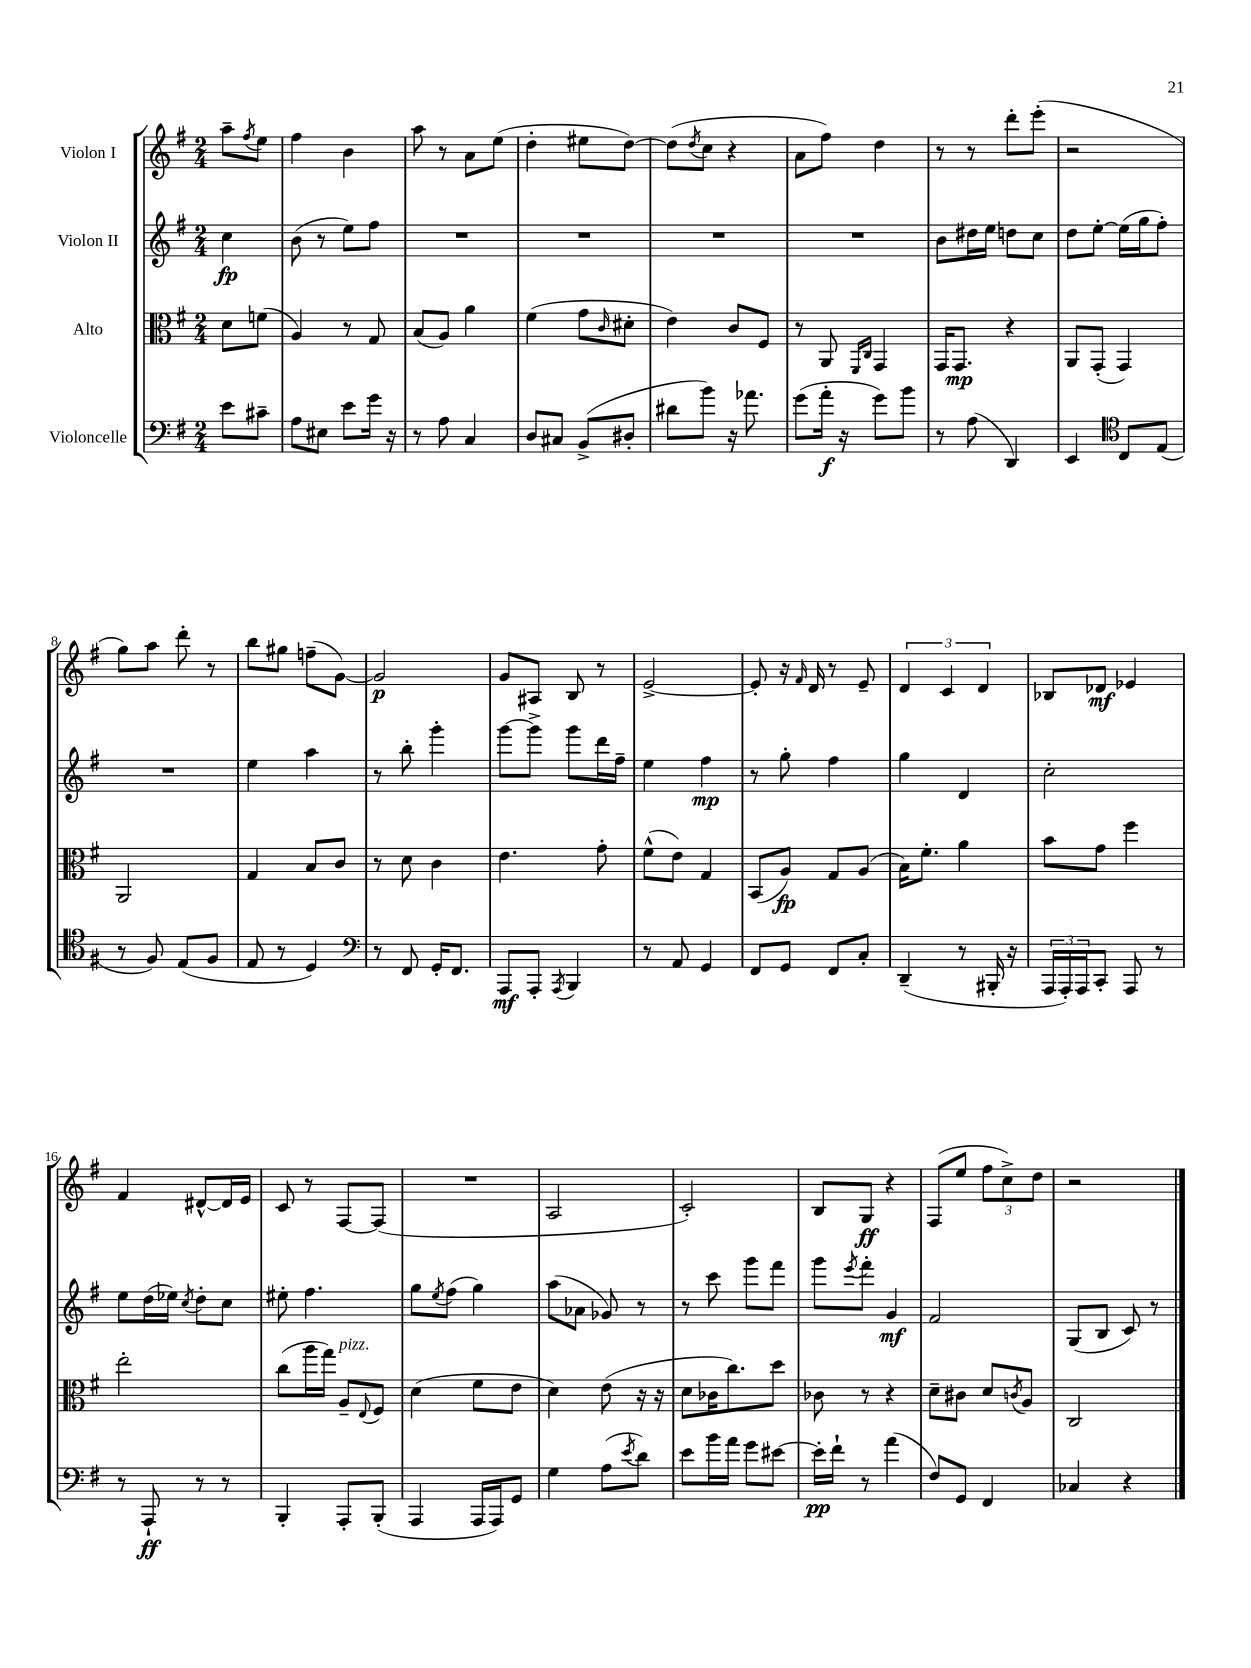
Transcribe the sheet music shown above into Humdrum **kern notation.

**kern	**dynam	**kern	**dynam	**kern	**dynam	**kern	**dynam
*part4	*part4	*part3	*part3	*part2	*part2	*part1	*part1
*staff4	*staff4	*staff3	*staff3	*staff2	*staff2	*staff1	*staff1
*I"Violoncelle	*	*I"Alto	*	*I"Violon II	*	*I"Violon I	*
*clefF4	*	*clefC3	*	*clefG2	*	*clefG2	*
*k[f#]	*	*k[f#]	*	*k[f#]	*	*k[f#]	*
*M2/4	*	*M2/4	*	*M2/4	*	*M2/4	*
=	=	=	=	=	=	=	=
8e\L	.	8d\L	.	4cc\	fp	8aa~\L	.
.	.	.	.	.	.	8qff#/	.
8c#X~\J	.	(8fn\J	.	.	.	8ee\J	.
=1	=1	=1	=1	=1	=1	=1	=1
8A\L	.	4A/)	.	(8b\	.	4ff#\	.
8E#X\J	.	.	.	8r	.	.	.
8e\L	.	8r	.	8ee\L)	.	4b\	.
16g\Jk	.	8G/	.	8ff#\J	.	.	.
16r	.	.	.	.	.	.	.
=2	=2	=2	=2	=2	=2	=2	=2
8r	.	(8B/L	.	2r	.	8aa\	.
8A\	.	8A/J)	.	.	.	8r	.
4C/	.	4a\	.	.	.	8a\L	.
.	.	.	.	.	.	(8ee\J	.
=3	=3	=3	=3	=3	=3	=3	=3
8D/L	.	(4f#\	.	2r	.	4dd'\	.
8C#X/J	.	.	.	.	.	.	.
(8BB^/L	.	8g\L	.	.	.	8ee#X\L	.
.	.	16qqc/	.	.	.	.	.
8D#X'/J	.	8d#X'\J	.	.	.	[8dd\J)	.
=4	=4	=4	=4	=4	=4	=4	=4
8d#X\L	.	4e\)	.	2r	.	(8dd\L]	.
.	.	.	.	.	.	8qdd/	.
8b\J)	.	.	.	.	.	8cc\J	.
16r	.	8c/L	.	.	.	4r	.
8.a-X\	.	.	.	.	.	.	.
.	.	8F#/J	.	.	.	.	.
=5	=5	=5	=5	=5	=5	=5	=5
(8g\L	.	8r	.	2r	.	8a\L	.
16a'\Jk	f	8AA/	.	.	.	8ff#\J)	.
16r	.	.	.	.	.	.	.
.	.	16qqFF#/LL	.	.	.	.	.
.	.	16qqC/JJ	.	.	.	.	.
8g\L)	.	4GG/	.	.	.	4dd\	.
8b\J	.	.	.	.	.	.	.
=6	=6	=6	=6	=6	=6	=6	=6
8r	.	16GG/KL	.	8b\L	.	8r	.
.	.	8.GG/J	mp	.	.	.	.
(8A\	.	.	.	16dd#X\L	.	8r	.
.	.	.	.	16ee\JJ	.	.	.
4DD/)	.	4r	.	8ddn\L	.	8ddd'\L	.
.	.	.	.	8cc\J	.	(8eee'\J	.
=7	=7	=7	=7	=7	=7	=7	=7
4EE/	.	8AA/L	.	8dd\L	.	2r	.
.	.	(8GG'/J	.	[8ee'\J	.	.	.
*clefC4	*	*	*	*	*	*	*
8C/L	.	4GG/)	.	(16ee\LL]	.	.	.
.	.	.	.	16gg\J	.	.	.
(8E/J	.	.	.	8ff#'\J)	.	.	.
!!LO:LB:g=z
=8	=8	=8	=8	=8	=8	=8	=8
8r	.	2AA/	.	2r	.	8gg\L)	.
8F#/)	.	.	.	.	.	8aa\J	.
(8E/L	.	.	.	.	.	8ddd'\	.
8F#/J	.	.	.	.	.	8r	.
=9	=9	=9	=9	=9	=9	=9	=9
8E/	.	4G/	.	4ee\	.	8bb\L	.
8r	.	.	.	.	.	8gg#X\J	.
4D/)	.	8B/L	.	4aa\	.	(8ffn~\L	.
.	.	8c/J	.	.	.	[8g\J)	.
=10	=10	=10	=10	=10	=10	=10	=10
*clefF4	*	*	*	*	*	*	*
8r	.	8r	.	8r	.	2g/]	p
8FF#/	.	8d\	.	8bb'\	.	.	.
16GG'/KL	.	4c\	.	4ggg'\	.	.	.
8.FF#/J	.	.	.	.	.	.	.
=11	=11	=11	=11	=11	=11	=11	=11
8AAA/L	mf	4.e\	.	[8ggg\L	.	8g/L	.
8AAA'/J	.	.	.	8ggg^\J]	.	8A#X/J	.
8qAAA/	.	.	.	.	.	.	.
4BBB/	.	.	.	8ggg\L	.	8B/	.
.	.	8g'\	.	16ddd\L	.	8r	.
.	.	.	.	16ff#~\JJ	.	.	.
=12	=12	=12	=12	=12	=12	=12	=12
8r	.	(8f#^^\L	.	4ee\	.	[2e^/	.
8AA/	.	8e\J)	.	.	.	.	.
4GG/	.	4G/	.	4ff#\	mp	.	.
=13	=13	=13	=13	=13	=13	=13	=13
8FF#/L	.	(8BB/L	.	8r	.	8e'/]	.
8GG/J	.	8A/J)	fp	8gg'\	.	16r	.
.	.	.	.	.	.	16qqf#/	.
.	.	.	.	.	.	16d/	.
8FF#/L	.	8G/L	.	4ff#\	.	8r	.
8C'/J	.	(8A/J	.	.	.	8e~/	.
=14	=14	=14	=14	=14	=14	=14	=14
(4DD~/	.	16B\KL)	.	4gg\	.	6d/	.
.	.	8.f#'\J	.	.	.	.	.
.	.	.	.	.	.	6c/	.
8r	.	4a\	.	4d/	.	.	.
.	.	.	.	.	.	6d/	.
16BBB#X'/	.	.	.	.	.	.	.
16r	.	.	.	.	.	.	.
=15	=15	=15	=15	=15	=15	=15	=15
24AAA/LL	.	8b\L	.	2cc'\	.	8B-X/L	.
24AAA'/)	.	.	.	.	.	.	.
24AAA/J	.	.	.	.	.	.	.
8CC'/J	.	8g\J	.	.	.	8d-X/J	mf
8AAA/	.	4ff#\	.	.	.	4e-X/	.
8r	.	.	.	.	.	.	.
!!LO:LB:g=z
=16	=16	=16	=16	=16	=16	=16	=16
8r	.	2ee'\	.	8ee\L	.	4f#/	.
8AAA`/	ff	.	.	(16dd\L	.	.	.
.	.	.	.	16ee-X\JJ)	.	.	.
.	.	.	.	8qcc/	.	.	.
8r	.	.	.	8dd'\L	.	[8d#X^^/L	.
8r	.	.	.	8cc\J	.	16d#/L]	.
.	.	.	.	.	.	16e/JJ	.
=17	=17	=17	=17	=17	=17	=17	=17
4BBB'/	.	(8cc\L	.	8ee#X'\	.	8c/	.
.	.	16aa\L	.	4.ff#\	.	8r	.
.	.	16gg\JJ)	.	.	.	.	.
!	!	!LO:TX:a:i:t=pizz.	!	!	!	!	!
8AAA'/L	.	8A~/L	.	.	.	[8F#/L	.
.	.	8qqE/	.	.	.	.	.
(8BBB'/J	.	8F#/J	.	.	.	(8F#/J]	.
=18	=18	=18	=18	=18	=18	=18	=18
4AAA/	.	(4d\	.	8gg\L	.	2r	.
.	.	.	.	8qee/	.	.	.
.	.	.	.	(8ff#\J	.	.	.
16AAA/LL	.	8f#\L	.	4gg\)	.	.	.
16AAA/J)	.	.	.	.	.	.	.
8GG/J	.	8e\J	.	.	.	.	.
=19	=19	=19	=19	=19	=19	=19	=19
4G\	.	4d\)	.	(8aa\L	.	2A/	.
.	.	.	.	8a-X\J	.	.	.
(8A\L	.	(8e\	.	8g-X/)	.	.	.
8qe/	.	.	.	.	.	.	.
8d\J)	.	16r	.	8r	.	.	.
.	.	16r	.	.	.	.	.
=20	=20	=20	=20	=20	=20	=20	=20
8e\L	.	8d\L	.	8r	.	2c'/)	.
16b\L	.	16c-X\K	.	8ccc\	.	.	.
16a\JJ	.	8.cc\)	.	.	.	.	.
8g\L	.	.	.	8ggg\L	.	.	.
[8e#X\J	.	8dd\J	.	8fff#\J	.	.	.
=21	=21	=21	=21	=21	=21	=21	=21
16e#'\LL]	pp	8c-X\	.	8ggg\L	.	8B/L	.
16f#`\JJ	.	.	.	.	.	.	.
.	.	.	.	8qeee/	.	.	.
8r	.	8r	.	8fff#'\J	.	8G/J	ff
(4a\	.	4r	.	4g/	mf	4r	.
=22	=22	=22	=22	=22	=22	=22	=22
8F#/L)	.	8d~\L	.	2f#/	.	(8F#/L	.
8GG/J	.	8c#X\J	.	.	.	8ee/J	.
4FF#/	.	8d/L	.	.	.	12ff#\L	.
.	.	.	.	.	.	12cc^\)	.
.	.	8qcn/	.	.	.	.	.
.	.	8A/J	.	.	.	.	.
.	.	.	.	.	.	12dd\J	.
=23	=23	=23	=23	=23	=23	=23	=23
4C-X/	.	2C/	.	(8G/L	.	2r	.
.	.	.	.	8B/J	.	.	.
4r	.	.	.	8c/)	.	.	.
.	.	.	.	8r	.	.	.
==	==	==	==	==	==	==	==
*-	*-	*-	*-	*-	*-	*-	*-
